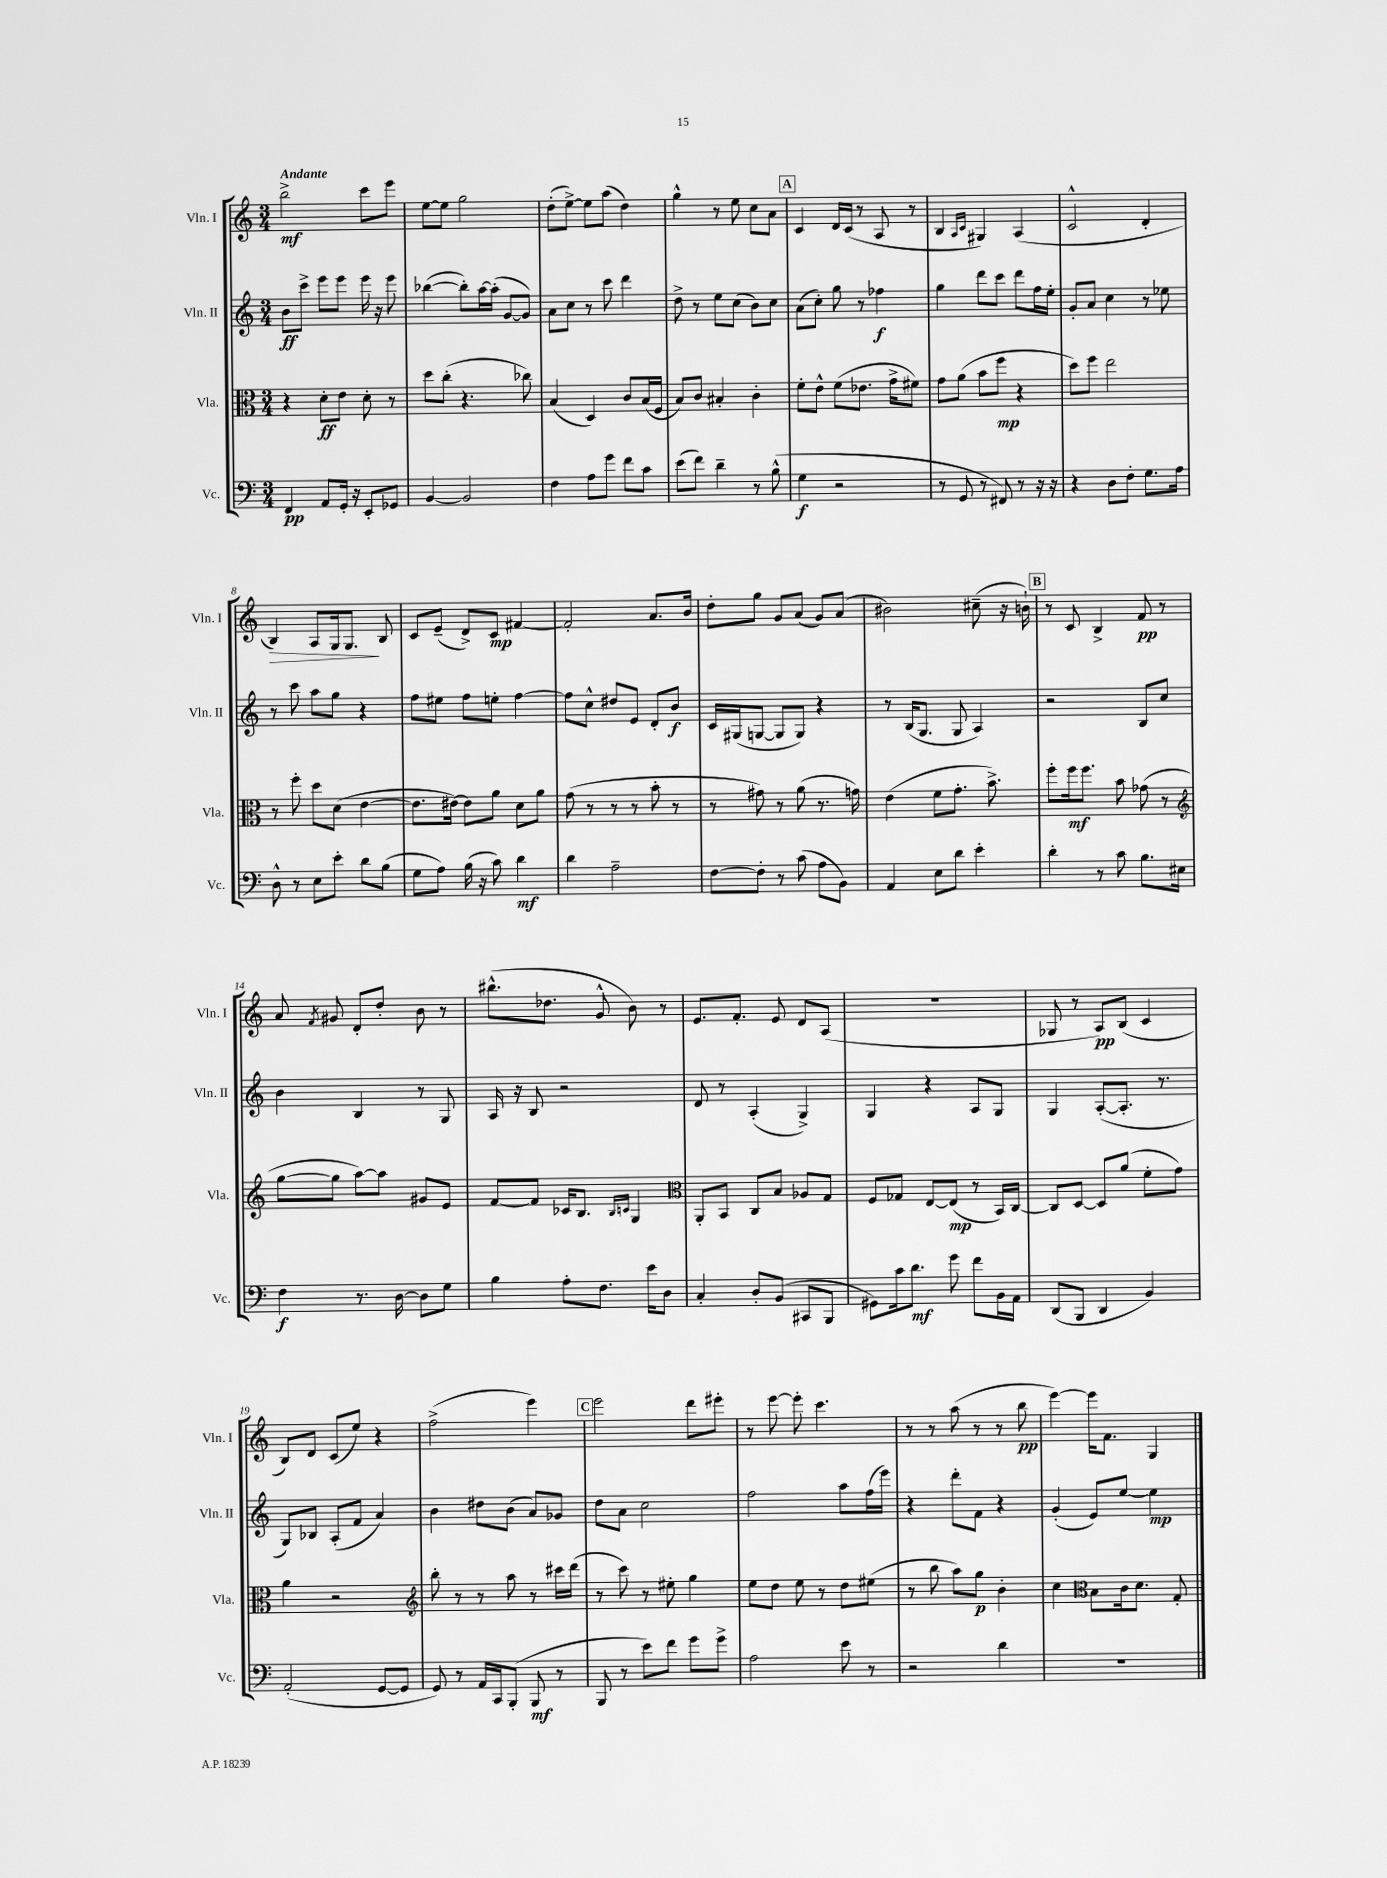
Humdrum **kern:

**kern	**kern	**kern	**kern
*staff4	*staff3	*staff2	*staff1
*clefF4	*clefC3	*clefG2	*clefG2
*k[]	*k[]	*k[]	*k[]
*M3/4	*M3/4	*M3/4	*M3/4
4FF	4r	8b	2bb^
.	.	8ccc^	.
8AA	8d'	8eee	.
16GG'	8e	8eee	.
16r	.	.	.
8EE'	8d'	16eee	8ccc
.	.	16r	.
8GG-	8r	8eee	8eee
=	=	=	=
[4BB	8dd	([4bb-	[8ee
.	(8cc'	.	8ee]
2BB]	4.r	8bb-'])	2gg
.	.	[16aa	.
.	.	(16aa']	.
.	.	[8g	.
.	8cc-)	8g])	.
=	=	=	=
4F	(4B	8a	(8dd'
.	.	8cc	[8ee^)
8A	4D)	8r	8ee]
8g	.	8ccc	(8aa
8f	8c	4ddd	4dd)
8c	(16B	.	.
.	16F	.	.
=	=	=	=
(8e	8B)	8dd^	4gg^^
8f)	8c	8r	.
4d~	4B#'	8ee	8r
.	.	(8cc	8ee
8r	4c'	8b)	8cc
(8B^^	.	8cc	8a
=	=	=	=
4G	8f'	(8a	4c
.	8e^^	8cc')	.
2r	(8f	8gg	16d
.	.	.	(16c
.	8.e-	8r	8r
.	.	4ff-	8A
.	16g^	.	.
.	8f#)	.	8r
=	=	=	=
8r	8g	4gg	4B
8GG	(8a	.	.
.	.	.	16qqA
.	.	.	16qqc
8r	8b	8ddd	4G#)
8FF#)	8ff	8ccc	.
8r	4r	8ddd	(4A
16r	.	16ff	.
16r	.	16ee'	.
=	=	=	=
4r	8dd)	8g'	2c^^
.	8ff	8a	.
8D	2ee	4cc	.
8F'	.	.	.
8.G	.	8r	4d'
.	.	8ee-	.
16A	.	.	.
=	=	=	=
8D^^	8r	8r	4B)
8r	8ff'	8ccc	.
8E	8dd	8aa	8A
8e'	(8d	8gg	16G
.	.	.	8.G
8d	[4e	4r	.
(8B	.	.	8B
=	=	=	=
8G	8.e]	8ff	8c
8A)	.	8ee#	(8e~
.	[16e#)	.	.
(16B	8e#]	8ff	8d^)
16r	.	.	.
8c)	8a	8ee'	8c
4d	8d	[4ff	[4f#
.	8a	.	.
=	=	=	=
4d	(8g	8ff]	2f#']
.	8r	8cc^^	.
2A~	8r	8dd#	.
.	8r	8e	.
.	8b'	8d'	8.a
.	8r	8b	.
.	.	.	16b
=	=	=	=
[8F	8r	16c	8dd'
.	.	(16G#	.
8F']	8g#)	[8G	8gg
8r	8r	8G]	8g
(8c	(8a	8G)	(8a
8A	8.r	4r	8g)
8BB)	.	.	(8a
.	16g)	.	.
=	=	=	=
4AA	(4e	8r	2b#)
.	.	(16B	.
.	.	8.G	.
8E	8f	.	.
8d	8.g'	8G	.
4e'	.	4A)	(8cc#~
.	8.b^)	.	.
.	.	.	16r
.	.	.	16b`)
=	=	=	=
4d'	8ff'	2r	8r
.	16ff	.	8c
.	8.ff	.	.
8r	.	.	4B^
8c	8b	.	.
8.B	(8g-	8B	8f
.	8r	8cc	8r
16E#	.	.	.
=	=	=	=
*	*clefG2	*	*
4F	[8gg	4b	8a
.	.	.	8qf
.	8gg]	.	8g#
8.r	[8aa)	4B	8d'
.	8aa]	.	8dd'
[16D	.	.	.
8D]	8g#	8r	8b
8G	8e	8G	8r
=	=	=	=
4B	[8f	16A	(8.bb#^^
.	.	16r	.
.	8f]	8B	.
.	.	.	8.dd-
8A'	16c-	2r	.
.	8.B	.	.
8.F	.	.	8g^^
.	16qqB	.	.
.	16qqc	.	.
.	4G	.	8b)
16e	.	.	.
8D	.	.	8r
=	=	=	=
*	*clefC3	*	*
4C'	8AA'	8d	8.e
.	8BB	8r	.
.	.	.	8.f'
8D'	8C	(4A'	.
(8BB	8B	.	8e
8CC#	8A-	4G^)	8d
8BBB	8G	.	(8A
=	=	=	=
8GG#)	8F	4G	2.r
16c	8G-	.	.
8.d	.	.	.
.	[8E	4r	.
8g	(8E]	.	.
8f	8r	8A	.
16BB	16BB)	8G	.
16AA	[16C	.	.
=	=	=	=
(8DD	8C]	4G	8G-
8BBB	[8D	.	8r
4DD	8D]	([8A'	8A)
.	(8a	8.A']	(8B
4BB)	8f'	.	4c
.	.	8.r	.
.	8g)	.	.
=	=	=	=
(2AA'	4a	8G)	8B)
.	.	8B-	8d
.	2r	(8A'	(8c
.	.	8f	8ee)
[8GG	.	4a)	4r
8GG]	.	.	.
=	=	=	=
*	*clefG2	*	*
8GG)	8bb'	4b	(2ff^
8r	8r	.	.
16AA	8r	8dd#	.
16CC	.	.	.
(8BBB'	8aa	(8b	.
8BBB	8r	8a)	4eee)
8r	16ccc#	8g-	.
.	(16ddd	.	.
=	=	=	=
8BBB	8r	8dd	2eee
8r	8ccc)	8a	.
8e)	8r	2cc	.
8f	8ee#'	.	.
8g	4gg	.	8ddd
8g^	.	.	8eee#'
=	=	=	=
2A	8ee	2ff	8r
.	8dd	.	[8eee
.	8ee	.	8eee']
.	8r	.	4.ccc
8e	8dd	8aa	.
8r	(8ee#	(16ff	.
.	.	16eee)	.
=	=	=	=
2r	8r	4r	8r
.	8bb	.	8r
.	8aa)	8ddd'	(8aa
.	8gg	8f	8r
4d	4b'	4r	8r
.	.	.	8bb
=	=	=	=
2.r	4cc	(4g'	[4eee)
*	*clefC3	*	*
.	8B	8e)	16eee]
.	.	.	8.f
.	16c	[8ee	.
.	8.d	.	.
.	.	4ee]	4G
.	8G'	.	.
==	==	==	==
*-	*-	*-	*-
